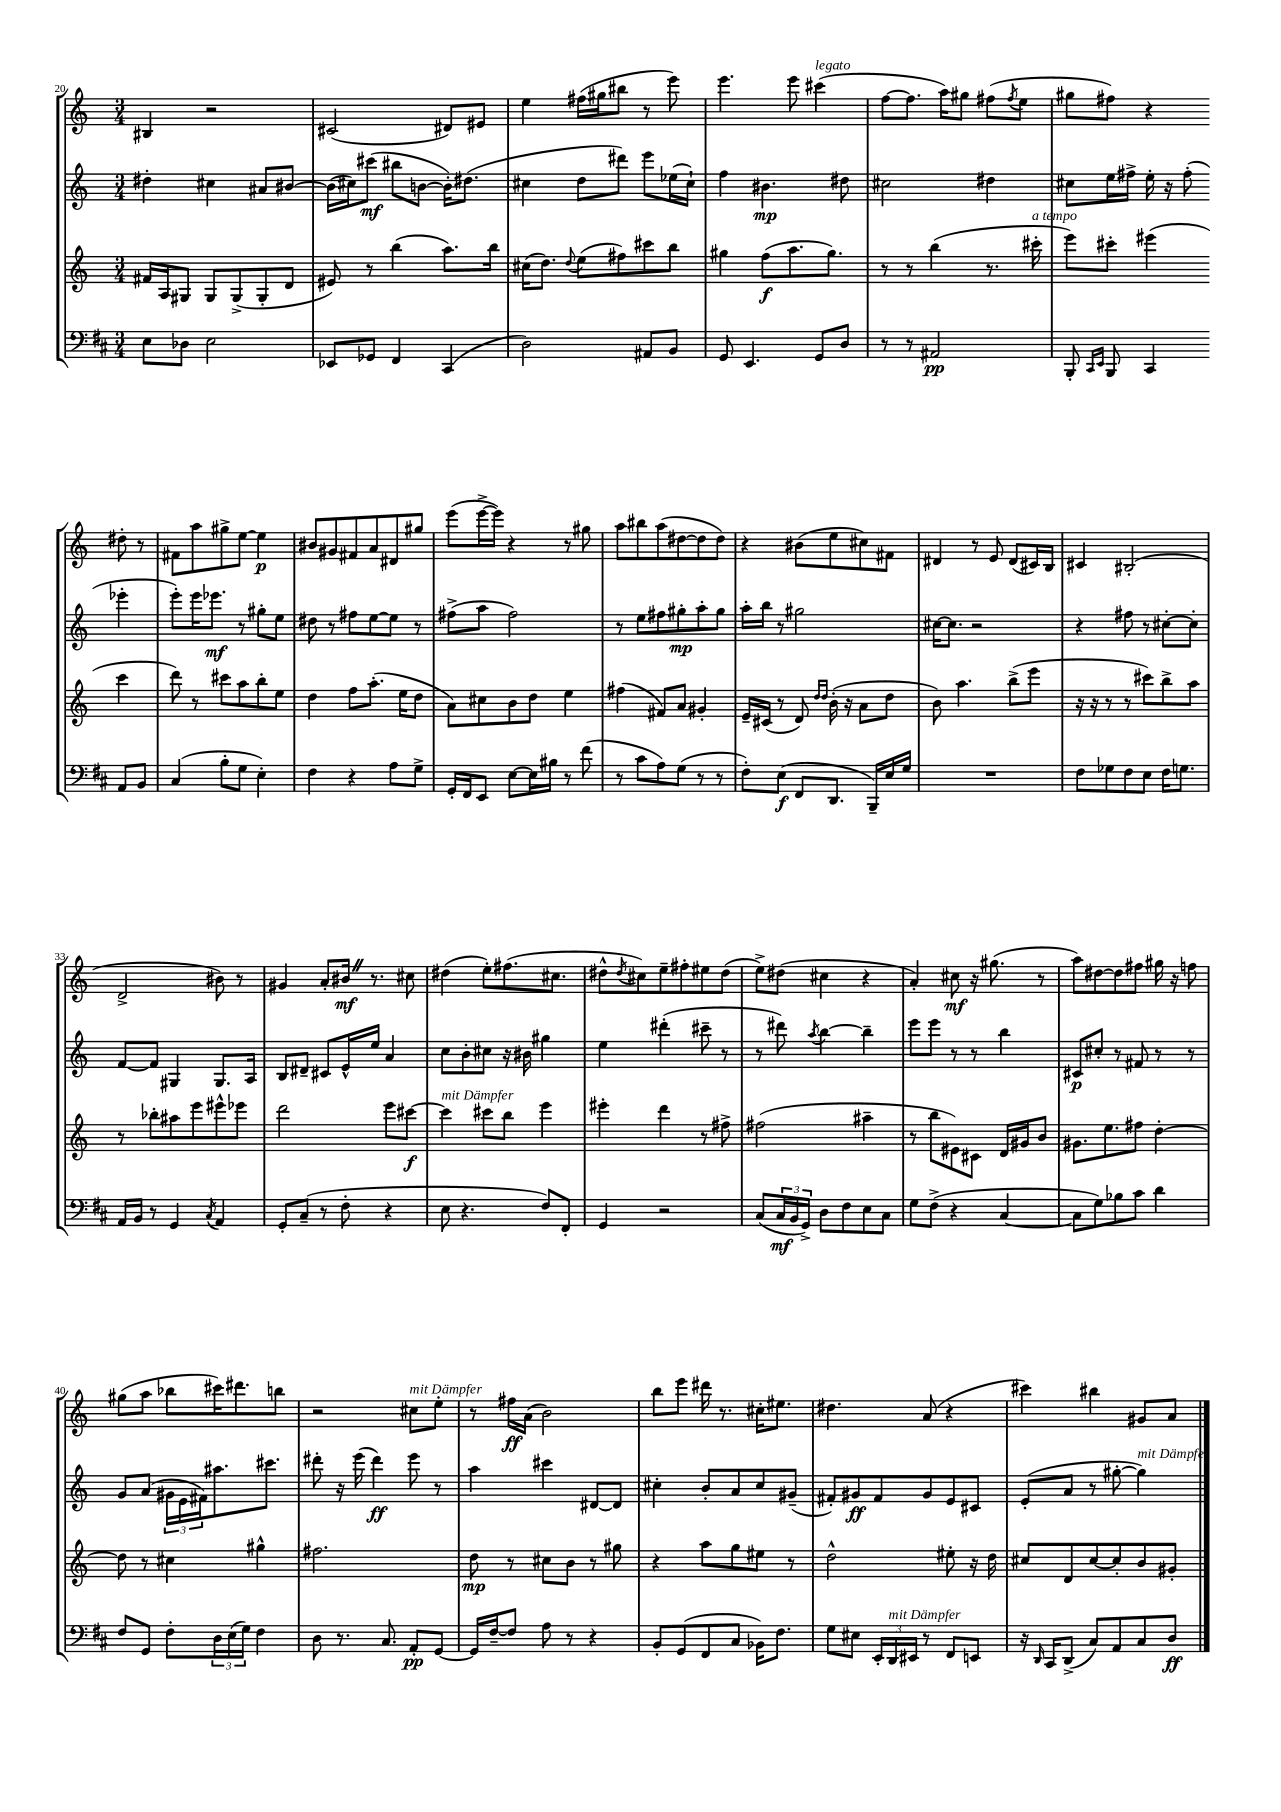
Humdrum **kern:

**kern	**kern	**kern	**kern
*staff4	*staff3	*staff2	*staff1
*clefF4	*clefG2	*clefG2	*clefG2
*k[f#c#]	*k[]	*k[]	*k[]
*M3/4	*M3/4	*M3/4	*M3/4
8E\L	16f#/LL	4dd#'\	4B#/
.	16A/J	.	.
8D-\J	8G#/J	.	.
2E\	8G#/L	4cc#\	2r
.	(8G#^/	.	.
.	8G#'/	8a#/L	.
.	8d/J	[8b#/J	.
=	=	=	=
8EE-/L	8e#/)	(16b#\]LL	(2c#/
.	.	16cc#\J)	.
8GG-/J	8r	(8ccc#\J	.
4FF#/	(4bb\	8bb#\L	.
.	.	[8b\J	.
(4CC#/	8.aa\L)	16b'\]LK)	8d#/L)
.	.	(8.dd#\J	.
.	.	.	8e#/J
.	16bb\Jk	.	.
=	=	=	=
2D\)	(16cc#\LK	4cc#\	4ee\
.	8.dd\J)	.	.
.	8qqdd/	.	.
.	(8ee\L	8dd\L	(16ff#\LL
.	.	.	16gg#\J
.	8ff#\)	8ddd#\J)	8bb#\J
8AA#/L	8ccc#\	8eee\L	8r
8BB/J	8bb\J	(16ee-\L	8eee\)
.	.	16cc#`\JJ)	.
=	=	=	=
8GG/	4gg#\	4ff\	4.eee\
4.EE/	.	.	.
.	(8ff\L	4.b#\	.
.	8.aa\	.	8eee\
8GG/L	.	.	(4ccc#\
.	8.gg#\J)	.	.
8D/J	.	8dd#\	.
=	=	=	=
8r	8r	2cc#\	[8ff\L
8r	8r	.	8.ff\]J
2AA#/	(4bb\	.	.
.	.	.	16aa\LK)
.	.	.	8gg#\J
.	8.r	4dd#\	(8ff#\L
.	.	.	8qff#/
.	.	.	8ee\J
.	16ccc#'\	.	.
=	=	=	=
8BBB'/	8eee\L)	8cc#\L	8gg#\L
16qqCC#/LL	.	.	.
16qqEE/JJ	.	.	.
8BBB/	8ccc#'\J	16ee\L	8ff#\J)
.	.	16ff#^\JJ	.
4CC#/	(4eee#\	16ee'\	4r
.	.	16r	.
.	.	(8ff#'\	.
8AA/L	4ccc#\	4eee-'\	8dd#'\
8BB/J	.	.	8r
=	=	=	=
(4C#/	8ddd\)	8eee'\L)	8f#\L
.	8r	16eee\K	8aa\
.	.	8.eee-\J	.
8B'\L	8ccc#\L	.	8gg#^\
8G\J	8aa\	8r	[8ee\J
4E'\)	8bb'\	8gg#'\L	4ee\]
.	8ee\J	8ee\J	.
=	=	=	=
4F#\	4dd\	8dd#\	8b#/L
.	.	8r	8g#/
4r	8ff\L	8ff#\L	8f#/
.	(8.aa'\J	[8ee\	8a/
8A\L	.	8ee\]J	8d#/
.	16ee\LK	.	.
8G^\J	8dd\J	8r	8gg#/J
=	=	=	=
16GG'/LL	8a\L)	(8ff#^\L	(8eee\L
16FF#/J	.	.	.
8EE/J	8cc#\	8aa\J	[16eee^\L
.	.	.	16eee\]JJ)
[8E\L	8b\	2ff#\)	4r
16E\]L	8dd\J	.	.
16B#\JJ	.	.	.
8r	4ee\	.	8r
(8f#\	.	.	8gg#\
=	=	=	=
8r	(4ff#\	8r	8aa\L
8c#\L	.	8ee\L	8bb#\
8A\)	8f#/L)	8ff#\	(8aa\
(8G\J	8a/J	8gg#'\	[8dd#\
8r	4g#'/	8aa'\	8dd#\]
8r	.	8gg#\J	8dd#\J)
=	=	=	=
8F#'\L)	16e~/LL	16aa'\LL	4r
.	(16c#/JJ	16bb\JJ	.
(8E\J	8r	8r	.
8FF#/L	8d/)	2gg#\	(8b#\L
.	16qqdd/LL	.	.
.	16qqdd/JJ	.	.
8.DD/J	(16b'\	.	8ee\
.	16r	.	.
.	8a\L	.	8cc#\)
16BBB~/LL)	.	.	.
16E/	8dd\J	.	8f#\J
16G/JJ	.	.	.
=	=	=	=
2.r	8b\)	[16cc#\LK	4d#/
.	.	8.cc#\]J	.
.	4.aa\	.	.
.	.	2r	8r
.	.	.	8e/
.	(8bb^\L	.	(8d#/L
.	8eee\J	.	16c#/L)
.	.	.	16B/JJ
=	=	=	=
8F#\L	16r	4r	4c#/
.	16r	.	.
8G-\	8r	.	.
8F#\	8r	8ff#\	(2B#'/
8E\J	8ccc#\L)	8r	.
16F#\LK	8bb^\	[8cc#'\L	.
8.G\J	.	.	.
.	8aa\J	8cc#'\]J	.
=	=	=	=
16AA/LL	8r	[8f/L	2d^/
16BB/JJ	.	.	.
8r	8bb-'\L	8f/]J	.
4GG/	8aa#\	4G#/	.
.	8eee\	.	.
8qC#/	.	.	.
4AA/	8eee#^^\	8.G#/L	8b#\)
.	8eee-\J	.	8r
.	.	16A/Jk	.
=	=	=	=
8GG'/L	2ddd\	8B/L	4g#/
(8C#~/J	.	8d#~/J	.
8r	.	8c#/L	8a'/L
8F#'\	.	16e^^/L	16b#/Jk
.	.	16ee/JJ	8.r
4r	8eee\L	4a/	.
.	[8ccc#\J	.	8cc#\
=	=	=	=
8E\	4ccc#\]	8cc\L	(4dd#\
4.r	.	8b'\	.
.	8ccc#\L	8cc#\J	8ee'\L)
.	8bb\J	16r	(8.ff#\
.	.	16b#\	.
8F#/L)	4eee\	4gg#\	.
.	.	.	8.cc#\J
8FF#'/J	.	.	.
=	=	=	=
4GG/	4eee#'\	4ee\	8dd#^^\L
.	.	.	8qdd#/
.	.	.	8cc#\)
2r	4ddd\	(4ddd#'\	8ee~\
.	.	.	8ff#'\
.	8r	8ccc#~\	8ee#\
.	8ff#^\	8r	(8dd#\J
=	=	=	=
(8C#/L	(2ff#\	8r	8ee^\L)
24C#/L	.	8ddd#\)	(8dd#\J
24BB/	.	.	.
24GG^/JJ)	.	.	.
.	.	8qaa/	.
8D\L	.	[4bb\	4cc#\
8F#\	.	.	.
8E\	4aa#~\	4bb~\]	4r
8C#\J	.	.	.
=	=	=	=
8G\L	8r	8eee\L	4a'/)
(8F#^\J	8bb\L	8eee\J	.
4r	8e#\)	8r	8cc#\
.	8c#\J	8r	16r
.	.	.	(8.gg#\
[4C#/	16d/LL	4bb\	.
.	16g#/J	.	.
.	8b/J	.	8r
=	=	=	=
8C#\]L	8.g#\L	8c#/L	8aa\L)
8G\)	.	8cc#'/J	[8dd#\
.	8.ee\	.	.
8B-\	.	8r	8dd#\]
8c#\J	8ff#\J	8f#/	8ff#\J
4d\	[4dd'\	8r	16gg#\
.	.	.	16r
.	.	8r	8ff\
=	=	=	=
8F#/L	8dd\]	8g/L	(8gg#\L
8GG/J	8r	(8a/J	8aa\J
8F#'\L	4cc#\	24g#\LL	8bb-\L
.	.	24e\	.
.	.	24f#\J)	.
24D\L	.	8.aa#\	16ccc#\K)
(24E\	.	.	.
.	.	.	8.ddd#\
24G\JJ)	.	.	.
4F#\	4gg#^^\	.	.
.	.	8.ccc#\J	.
.	.	.	8bb\J
=	=	=	=
8D\	2.ff#\	8ddd#'\	2r
8.r	.	16r	.
.	.	(16eee\	.
.	.	4ddd#\)	.
8.C#/	.	.	.
8AA'/L	.	8eee\	8cc#\L
[8GG/J	.	8r	8ee'\J
=	=	=	=
16GG/]LL	8dd\	4aa\	8r
[16F#~/J	.	.	.
8F#/]J	8r	.	16ff#\LL
.	.	.	(16a\JJ
8A\	8cc#\L	4ccc#\	2b\)
8r	8b\J	.	.
4r	8r	[8d#/L	.
.	8gg#\	8d#/]J	.
=	=	=	=
8BB'/L	4r	4cc#'\	8bb\L
(8GG/	.	.	8eee\J
8FF#/	8aa\L	8b'/L	16ddd#\
.	.	.	8.r
8C#/J	8gg\	8a/	.
16BB-\LK)	8ee#\J	8cc#/	16cc#'\LK
8.F#\J	.	.	8.ee#\J
.	8r	(8g#~/J	.
=	=	=	=
8G\L	2dd^^\	8f#'/L)	4.dd#\
8E#\J	.	8g#/	.
24EE'/LL	.	8f#/	.
24DD/	.	.	.
24EE#/JJ	.	.	.
8r	.	8g#/	(8a/
8FF#/L	8ee#'\	8e/	4r
8EE/J	16r	8c#/J	.
.	16dd\	.	.
=	=	=	=
16r	8cc#/L	(8e'/L	4ccc#\)
16qqDD/	.	.	.
16CC#/LK	.	.	.
(8DD^/J	8d/	8a/J	.
8C#/L)	[8cc#/	8r	4bb#\
8AA/	8cc#'/]	[8gg#'\	.
8C#/	8b/	4gg#\])	8g#/L
8D/J	8g#'/J	.	8a/J
==	==	==	==
*-	*-	*-	*-
